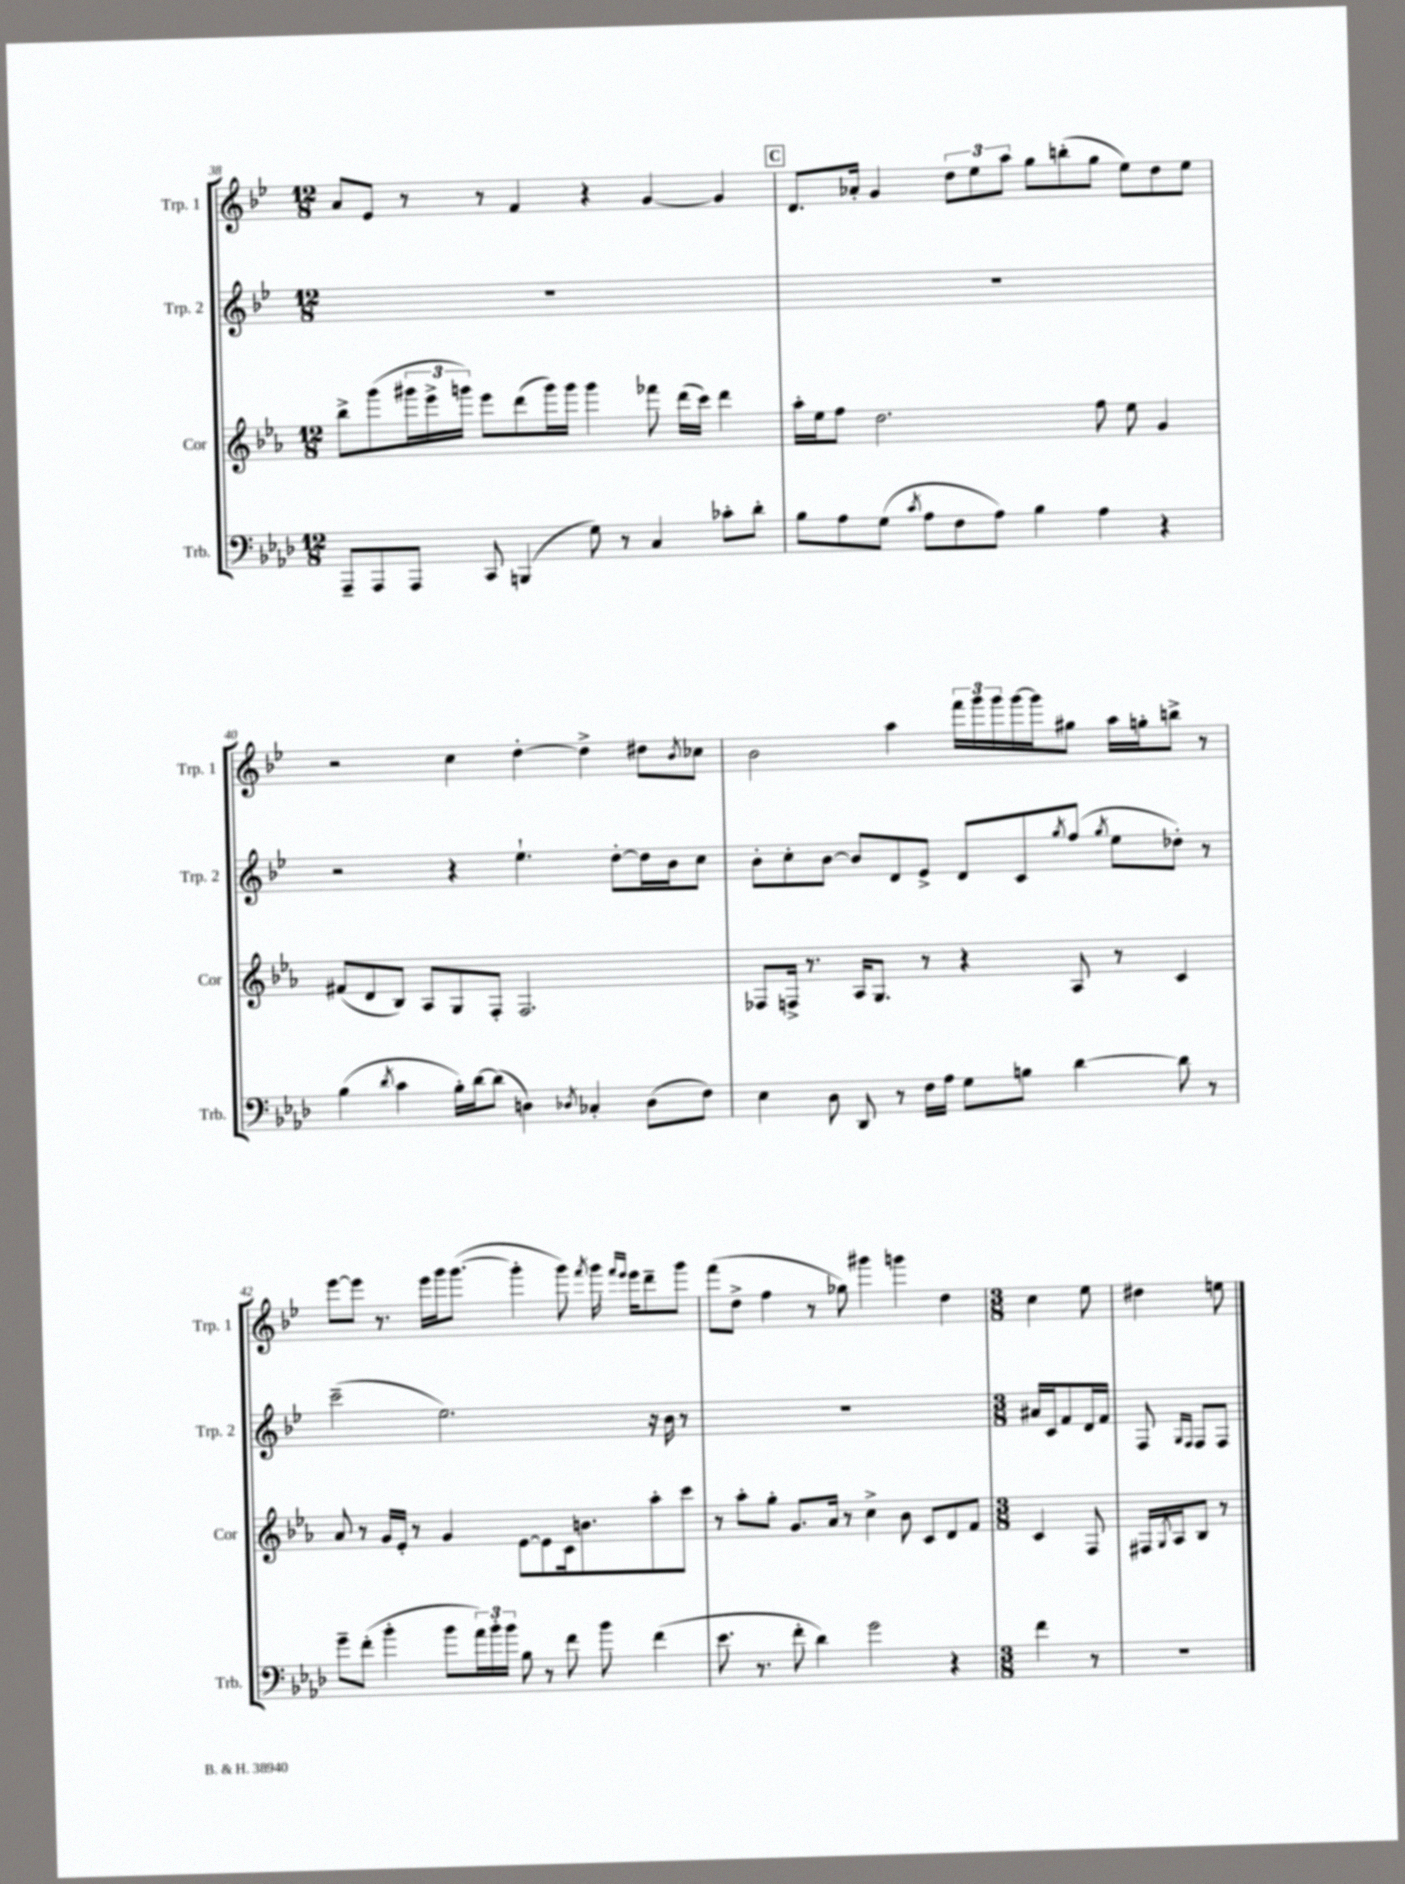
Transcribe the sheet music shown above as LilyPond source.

<<
\new StaffGroup <<
\new Staff = "s0" \with { instrumentName = "Trp. 1" shortInstrumentName = "Trp. 1" } {
    \clef treble \key bes \major \numericTimeSignature \time 12/8
    a'8 ees'8 r8 r8 f'4 r4 g'4~ g'4 |
    \mark \markup { \box "C" } d'8. aes'16-. g'4 \tuplet 3/2 { d''8 ees''8 a''8 } g''8 b''8-.( g''8 ees''8) d''8 ees''8 |
    r2 c''4 d''4~-. d''4-> dis''8 \acciaccatura { bes'8 } ces''8 |
    bes'2 a''4 \tuplet 3/2 { f'''16 g'''16 g'''16 } g'''16~ g'''16 gis''8 a''16 g''16-. b''8-> r8 |
    ees'''8~ ees'''8 r8. ees'''16 g'''16 g'''8.~( g'''4-. g'''8) \acciaccatura { f'''8 } g'''16 \grace { f'''16 ees'''16 } ees'''16 d'''8-- g'''8 |
    f'''8( d''8-> f''4 r8 ges''8) gis'''4 g'''4 d''4 |
    \numericTimeSignature \time 3/8 c''4 ees''8 |
    dis''4 e''8 \bar "|." |
}
\new Staff = "s1" \with { instrumentName = "Trp. 2" shortInstrumentName = "Trp. 2" } {
    \clef treble \key bes \major \numericTimeSignature \time 12/8
    R1. |
    \mark \markup { \box "C" } R1. |
    r2 r4 ees''4.-! d''8~-. d''16 bes'16 c''8 |
    bes'8-. c''8-. bes'8~ bes'8 d'8 ees'8-> d'8 c'8 \acciaccatura { g''8 } f''8( \acciaccatura { g''8 } ees''8 des''8-.) r8 |
    c'''2--( ees''2.) r16 bes'16 r8 |
    R1. |
    \numericTimeSignature \time 3/8 ais'16 c'16 f'8 d'16 f'16 |
    f8 \grace { g16 f16 } f8 f8 \bar "|." |
}
\new Staff = "s2" \with { instrumentName = "Cor" shortInstrumentName = "Cor" } {
    \clef treble \key ees \major \numericTimeSignature \time 12/8
    bes''8-> g'''8( \tuplet 3/2 { gis'''16 ees'''16-> g'''16) } ees'''8 d'''8( g'''16) g'''16 g'''4 fes'''8 d'''16( c'''16) d'''4 |
    \mark \markup { \box "C" } aes''16-. ees''16 f''8 d''2. f''8 ees''8 g'4 |
    fis'8( d'8 bes8) aes8 g8 f8-. f2. |
    fes8 f16-> r8. aes16 g8. r8 r4 aes8 r8 c'4 |
    aes'8 r8 g'16 ees'16-. r8 g'4 ees'8~ ees'8 c'16 b'8. aes''8-. c'''8 |
    r8 aes''8-. g''8-. g'8. aes'16 r8 c''4-> bes'8 c'8 d'8 f'8 |
    \numericTimeSignature \time 3/8 c'4 f8 |
    fis16 \acciaccatura { g8 } aes16 bes8 r8 \bar "|." |
}
\new Staff = "s3" \with { instrumentName = "Trb." shortInstrumentName = "Trb." } {
    \clef bass \key aes \major \numericTimeSignature \time 12/8
    aes,,8-- aes,,8 aes,,8 c,8 b,,4( g8) r8 c4 ces'8-. des'8-. |
    \mark \markup { \box "C" } bes8 aes8 g8( \acciaccatura { c'8 } aes8 f8 aes8) bes4 aes4 r4 |
    bes4( \acciaccatura { des'8 } c'4 bes16-.) des'16~ des'8( d4) \acciaccatura { des8 } ces4-. des8( f8) |
    ees4 des8 des,8 r8 f16 aes16 g8 b8 des'4~ des'8 r8 |
    g'8-- f'8-.( bes'4-. bes'8 \tuplet 3/2 { aes'16) bes'16-. bes'16 } bes8 r8 f'8 bes'8 f'4( |
    ees'8. r8. f'8-. des'4) g'2 r4 |
    \numericTimeSignature \time 3/8 f'4 r8 |
    R4. \bar "|." |
}
>>
>>
\layout { \context { \Score currentBarNumber = #38 } }
